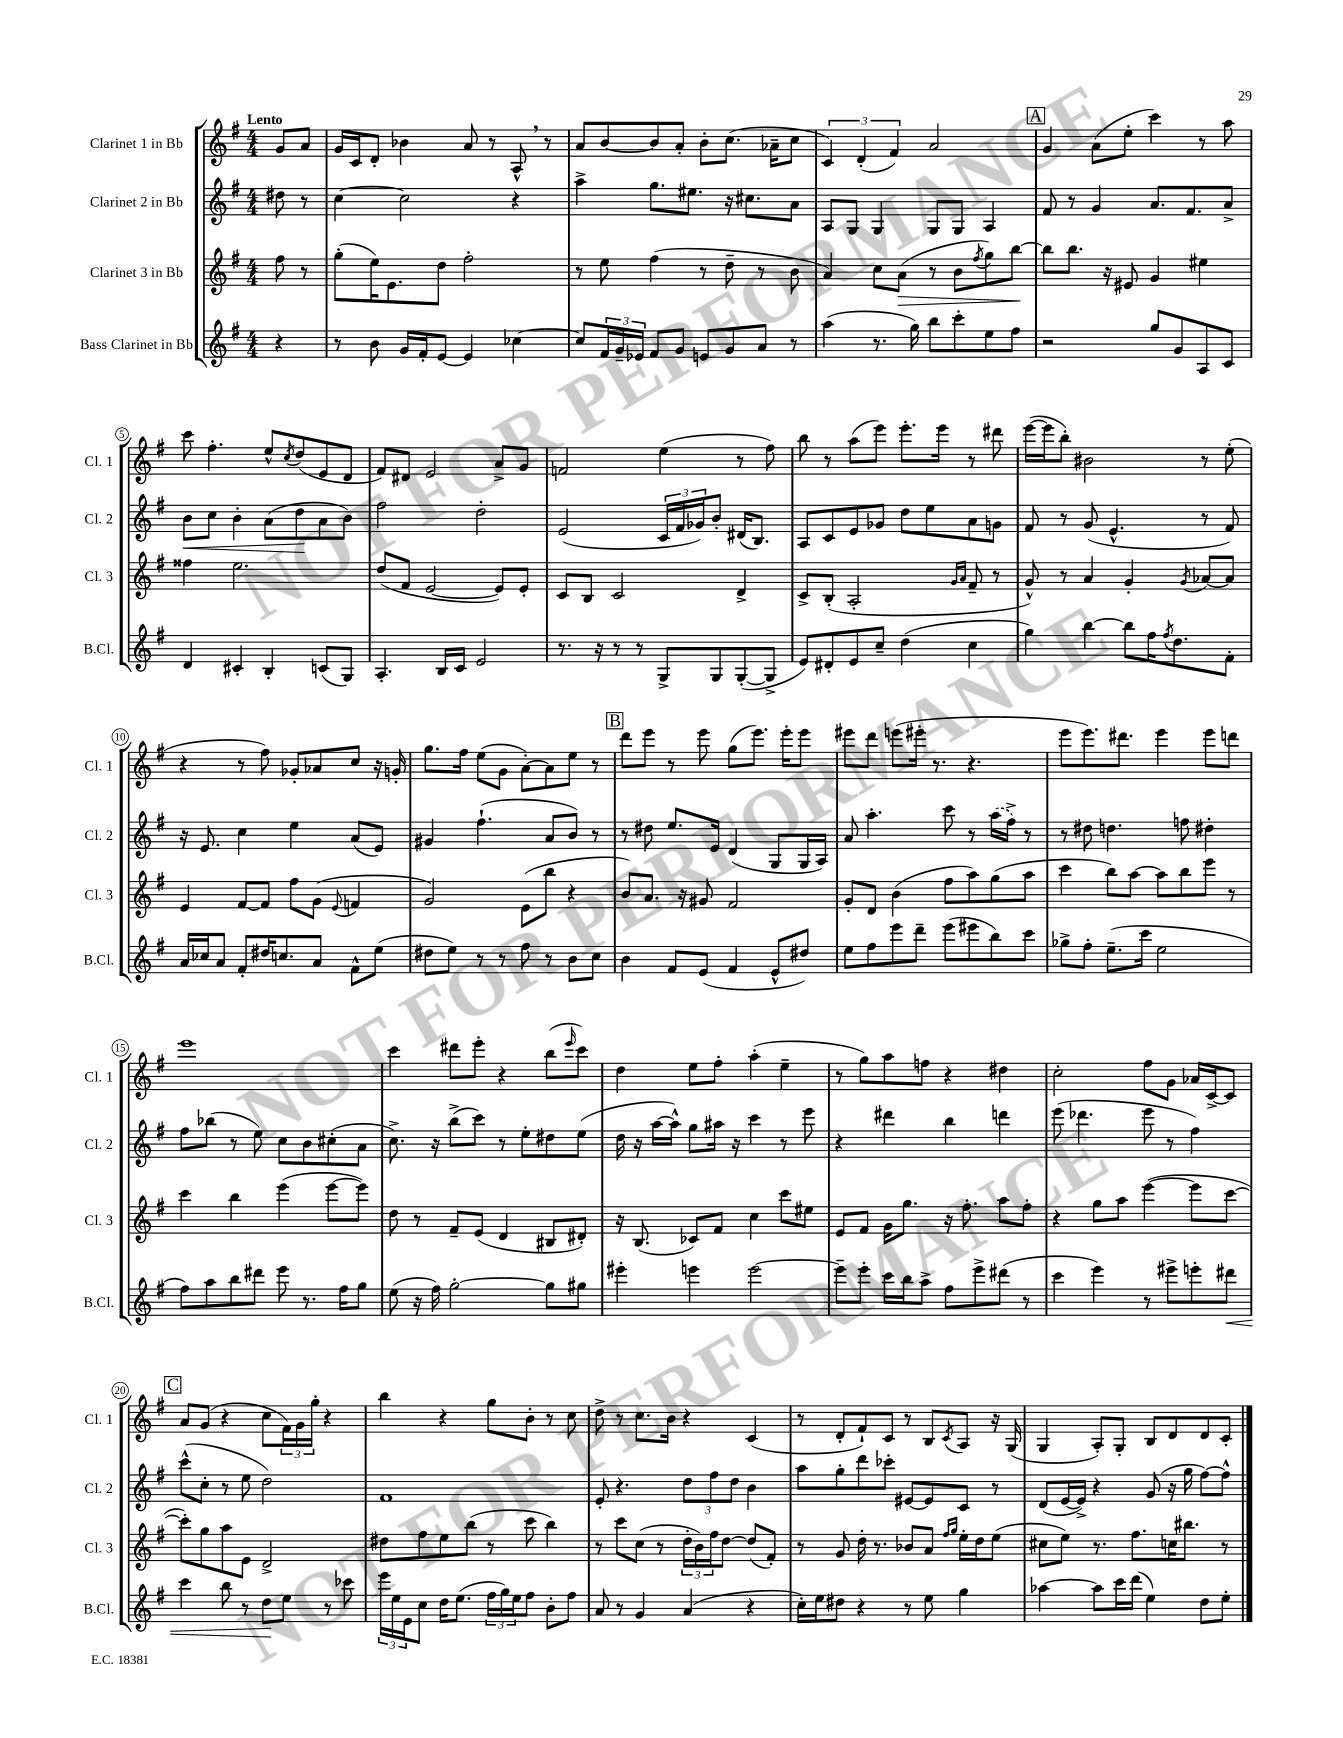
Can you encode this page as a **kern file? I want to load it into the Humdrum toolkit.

**kern	**kern	**kern	**kern
*staff4	*staff3	*staff2	*staff1
*clefG2	*clefG2	*clefG2	*clefG2
*k[f#]	*k[f#]	*k[f#]	*k[f#]
*M4/4	*M4/4	*M4/4	*M4/4
4r	8ff#\	8dd#\	8g/L
.	8r	8r	8a/J
=	=	=	=
8r	(8gg'\L	[4cc\	16g/LL
.	.	.	16c/J
8b\	16ee\K)	.	8d'/J
.	8.e\	.	.
16g/LL	.	2cc\]	4b-\
16f#'/J	.	.	.
[8e/J	8dd\J	.	.
4e/]	2ff#'\	.	8a/
.	.	.	8r
[4cc-\	.	4r	8A^^/
.	.	.	8r
=	=	=	=
8cc-/]L	8r	4aa^\	8a/L
24f#/L	8ee\	.	[8b/
24g~/	.	.	.
24e-/JJ	.	.	.
8f#/L	(4ff#\	8.gg\L	8b/]
8g/J	.	.	8a'/J
.	.	8.ee#\J	.
8e/L	8r	.	8b'\L
8g/	8dd~\	16r	(8.cc\J
.	.	8.cc#\L	.
8a/J	8r	.	.
.	.	.	16a-~\LK
8r	8b\	8a\J	8cc\J
=	=	=	=
(4aa\	4a/)	8A/L	6c/)
.	.	8G/J	.
.	.	.	(6d'/
8.r	8cc\L	4G/	.
.	.	.	6f#/)
.	(8a\J	.	.
16gg\)	.	.	.
8bb\L	8r	8G/L	2a/
8ccc'\	8b\L	8G/J	.
.	8qff#/	.	.
8ee\	8gg\)	4A/	.
8ff#\J	[8bb\J	.	.
=	=	=	=
2r	8bb\]L	8f#/	4g/
.	8.bb\J	8r	.
.	.	4g/	(8a\L
.	16r	.	.
.	8e#/	.	8ee'\J
8gg/L	4g/	8.a/L	4ccc\)
8g/	.	.	.
.	.	8.f#/	.
8A/	4ee#\	.	8r
8c/J	.	8a^/J	8aa\
=	=	=	=
4d/	4ff##\	8b\L	8ccc\
.	.	8cc\J	4.ff#'\
4c#'/	2.ee\	4b'\	.
4B'/	.	(8a\L	8ee^^/L
.	.	.	8qcc/
.	.	8dd\	(8dd/
(8c/L	.	8a\	8e/
8G/J)	.	8b\J)	8d/J
=	=	=	=
4.A'/	(8dd/L	2ff#\	8f#/L)
.	8f#/J	.	8d#/J
.	[2e/	.	2e/
16B/LL	.	.	.
16c/JJ	.	.	.
2e/	.	2dd'\	.
.	8e/]L)	.	8a^/L
.	8e'/J	.	8g/J
=	=	=	=
8.r	8c/L	(2e/	2f/
.	8B/J	.	.
16r	.	.	.
8r	2c/	.	.
8r	.	.	.
8G^/L	.	24c/LL	(4ee\
.	.	24f#/	.
.	.	24g-/J)	.
8G/	.	8b'/J	.
([8G'/	4d^/	(16d#/LK	8r
.	.	8.B/J)	.
8G^/]J	.	.	8ff#\)
=	=	=	=
8e/L)	8c^/L	8A/L	8bb\
8d#'/	(8B'/J	8c/	8r
8e/	2A'/	8e/	(8aa\L
8cc~/J	.	8g-/J	8eee\J)
(4dd\	.	8dd\L	8.eee'\L
.	.	8ee\	.
.	.	.	16eee\Jk
.	16qqg/LL	.	.
.	16qqa/JJ	.	.
4cc\	8f#~/	8a\	8r
.	8r	8g\J	8ddd#\
=	=	=	=
4gg\)	8g^^/)	8f#/	([16eee\LL
.	.	.	16eee\]J
.	8r	8r	8bb'\J)
[4bb\	4a/	(8g/	2b#\
.	.	4.e^^/	.
8bb\]L	4g'/	.	.
16ff#\K	.	.	.
8qff#/	.	.	.
8.dd\	.	.	.
.	8qg/	.	.
.	[8a-/L	8r	8r
8f#'\J	8a-/]J	8f#/)	(8ee'\
=	=	=	=
16a/LL	4e/	16r	4r
16cc-/J	.	8.e/	.
8a/J	.	.	.
8f#'/L	[8f#/L	4cc\	8r
16dd#/K	8f#/]J	.	8ff#\)
8.cc/	.	.	.
.	8ff#\L	4ee\	8g-'/L
8a/J	(8g\J	.	8a-/
.	8qqe/	.	.
8f#^^\L	4f/	(8a/L	8cc/J
(8ee\J	.	8e/J)	16r
.	.	.	16g'/
=	=	=	=
8dd#\L	2g/)	4g#/	8.gg\L
8ee\J)	.	.	.
.	.	.	16ff#\Jk
8r	.	(4.ff#`\	(8ee\L
8r	.	.	8g\J
8ff#\	(8e\L	.	[8a'\L)
8r	8bb\J	8a/L	8a\]
8b\L	4r	8b/J)	8ee\J
8cc\J	.	8r	8r
=	=	=	=
4b\	8b/L)	8r	8ddd\L
.	8.a/J	8dd#\	8eee\J
8f#/L	.	8.ee/L	8r
.	16r	.	.
(8e/J	8g#/	.	8eee\
.	.	16e/Jk	.
4f#/	2f#/	(4d/	(8gg\L
.	.	.	8.eee\J)
8e^^/L	.	8G/L	.
.	.	.	16eee'\LK
8dd#/J)	.	16G/L	8eee\J
.	.	16A/JJ)	.
=	=	=	=
8ee\L	8g'/L	8a/	8eee#\L
8ff#\	8d/J	4.aa'\	8ddd\J
8eee\	(4b\	.	(8eee\L
8ddd~\J	.	.	16eee#'\Jk
.	.	.	8.r
(8eee\L	8ff#\L	8ccc\	.
8eee#\	8aa\)	8r	4.r
8bb\)	(8gg\	(16aa\LL	.
.	.	16ff#^\JJ)	.
8ccc\J	8aa\J	8r	.
=	=	=	=
8gg-^\L	4ccc\	8r	8eee\L
8ff#'\J	.	8dd#\	8.eee\)
(8.ee~\L	8bb\L)	4.dd\	.
.	.	.	8.ddd#\J
.	[8aa\J	.	.
16ccc\Jk	.	.	.
2ee\	8aa\]L	.	4eee\
.	8bb\	8ff\	.
.	8eee\J	4dd#'\	8eee\L
.	8r	.	8ddd\J
=	=	=	=
8ff#\L)	4ccc\	8ff#\L	1eee
8aa\	.	(8bb-\J	.
8bb\	4bb\	8r	.
8ddd#\J	.	8ee\)	.
8eee\	(4eee\	8cc\L	.
8.r	.	8b\	.
.	[8eee\L	(8cc#'\	.
16ff#\LK	.	.	.
8gg\J	8eee\]J)	8a\J	.
=	=	=	=
(8ee\	8dd\	8.cc^\)	4ccc\
16r	8r	.	.
16ff#\)	.	16r	.
[2gg'\	8f#~/L	(8bb^\L	8ddd#\L
.	(8e/J	8ccc\J)	8eee'\J
.	4d/	8r	4r
.	.	8ee'\L	.
8gg\]L	8B#/L	8dd#\	(8bb\L
.	.	.	16qqeee/
8gg#\J	8d#'/J)	(8ee\J	8ccc\J)
=	=	=	=
4eee#'\	16r	16dd\	4dd\
.	(8.B/	16r	.
.	.	[16aa\LL	.
.	.	16aa^^\]JJ)	.
4eee\	8c-/L)	8gg\L	8ee\L
.	8f#/J	16aa#\Jk	8ff#'\J
.	.	16r	.
[2eee\	4cc\	4ccc\	(4aa'\
.	8ccc\L	8r	4ee~\
.	8ee#\J	8eee\	.
=	=	=	=
8eee~\]L	8e/L	4r	8r
8eee'\J	8f#/J	.	8gg\L)
16ccc\LL	16g\LK	4ddd#\	8aa\
16bb\J	8.gg\J	.	.
8aa^\J	.	.	8ff\J
8ff#\L	16r	4bb\	4r
.	8.ff#'\	.	.
8eee^\	.	.	.
(8ddd#\J	8aa\L	4ddd\	4dd#\
8r	8ff#'\J	.	.
=	=	=	=
4ccc\	4r	(8eee\	2cc'\
.	.	4.ddd-\	.
4eee\)	8gg\L	.	.
.	8aa\J	.	.
8r	([4eee\	8eee\	8ff#\L
8eee#^\L	.	8r	8g\J
8eee'\	8eee\]L	4ff#\)	16a-/LL
.	.	.	[16c^/J
8ddd#\J	[8ccc\J	.	8c/]J
=	=	=	=
4ccc\	8ccc'\]L)	(8ccc^^\L	8a/L
.	8gg\	8cc'\J	(8g/J
8bb\	8aa\	8r	4r
8r	8e\J	8ee\	.
8dd\L	2d^/	2dd\)	8cc\L
8ee\J	.	.	24f#\L)
.	.	.	24g\
.	.	.	24gg'\JJ
8r	.	.	4r
8ccc-\	.	.	.
=	=	=	=
24eee\LL	8dd#\L	1f#	4bb\
24ee\	.	.	.
24e\J	.	.	.
8cc\J	8ff#\	.	.
16dd\LK	8ee\	.	4r
(8.ee\J	.	.	.
.	(8bb\J	.	.
24ff#\LL	8r	.	8gg\L
24gg\)	.	.	.
24ee\J	.	.	.
8ff#\J	8ccc\	.	8b'\J
8b'\L	4bb\)	.	8r
8ff#\J	.	.	8cc\
=	=	=	=
8a/	8r	8e'/	8dd^\
8r	8ccc\L	4.r	8r
4g/	(8cc\J	.	8.cc\L
.	8r	.	.
.	.	.	16b\Jk
(4a/	24dd'\LL	12dd\L	4r
.	24b\)	.	.
.	24ff#\J	12ff#\	.
.	[8dd\J	.	.
.	.	12dd\J	.
4r	(8dd/]L	4b\	(4c/
.	8f#'/J)	.	.
=	=	=	=
16cc'\LL)	8r	8aa\L	8r
16ee\J	.	.	.
8dd#\J	8g/	8gg'\	8d'/L
4r	16dd'\	8ddd\	8f#`/)
.	8.r	.	.
.	.	8ccc-'\J	8c/J
8r	8b-/L	[8e#/L	8r
8ee\	8a/J	8e#/]	8B/L
.	16qqff#/LL	.	.
.	16qqgg/JJ	.	8qc/
4gg\	16ee'\LL	8c/J	8A/J
.	16dd\J	.	.
.	(8ee\J	8r	16r
.	.	.	(16G/
=	=	=	=
[4aa-\	8cc#\L	(8d/L	4G/
.	8ee\J)	[16e/L	.
.	.	16e^/]JJ)	.
8aa-\]L	8.r	4r	8A'/L)
16ccc\L	.	.	8G'/J
(16ddd\JJ	8.ff#\L	.	.
4ee\)	.	(8g/	8B/L
.	16cc\K	16r	8d/
.	8.bb#\J	16gg\	.
8dd\L	.	[8ff#\L)	8d/
8ee'\J	8r	8ff#^^\]J	8c'/J
==	==	==	==
*-	*-	*-	*-
